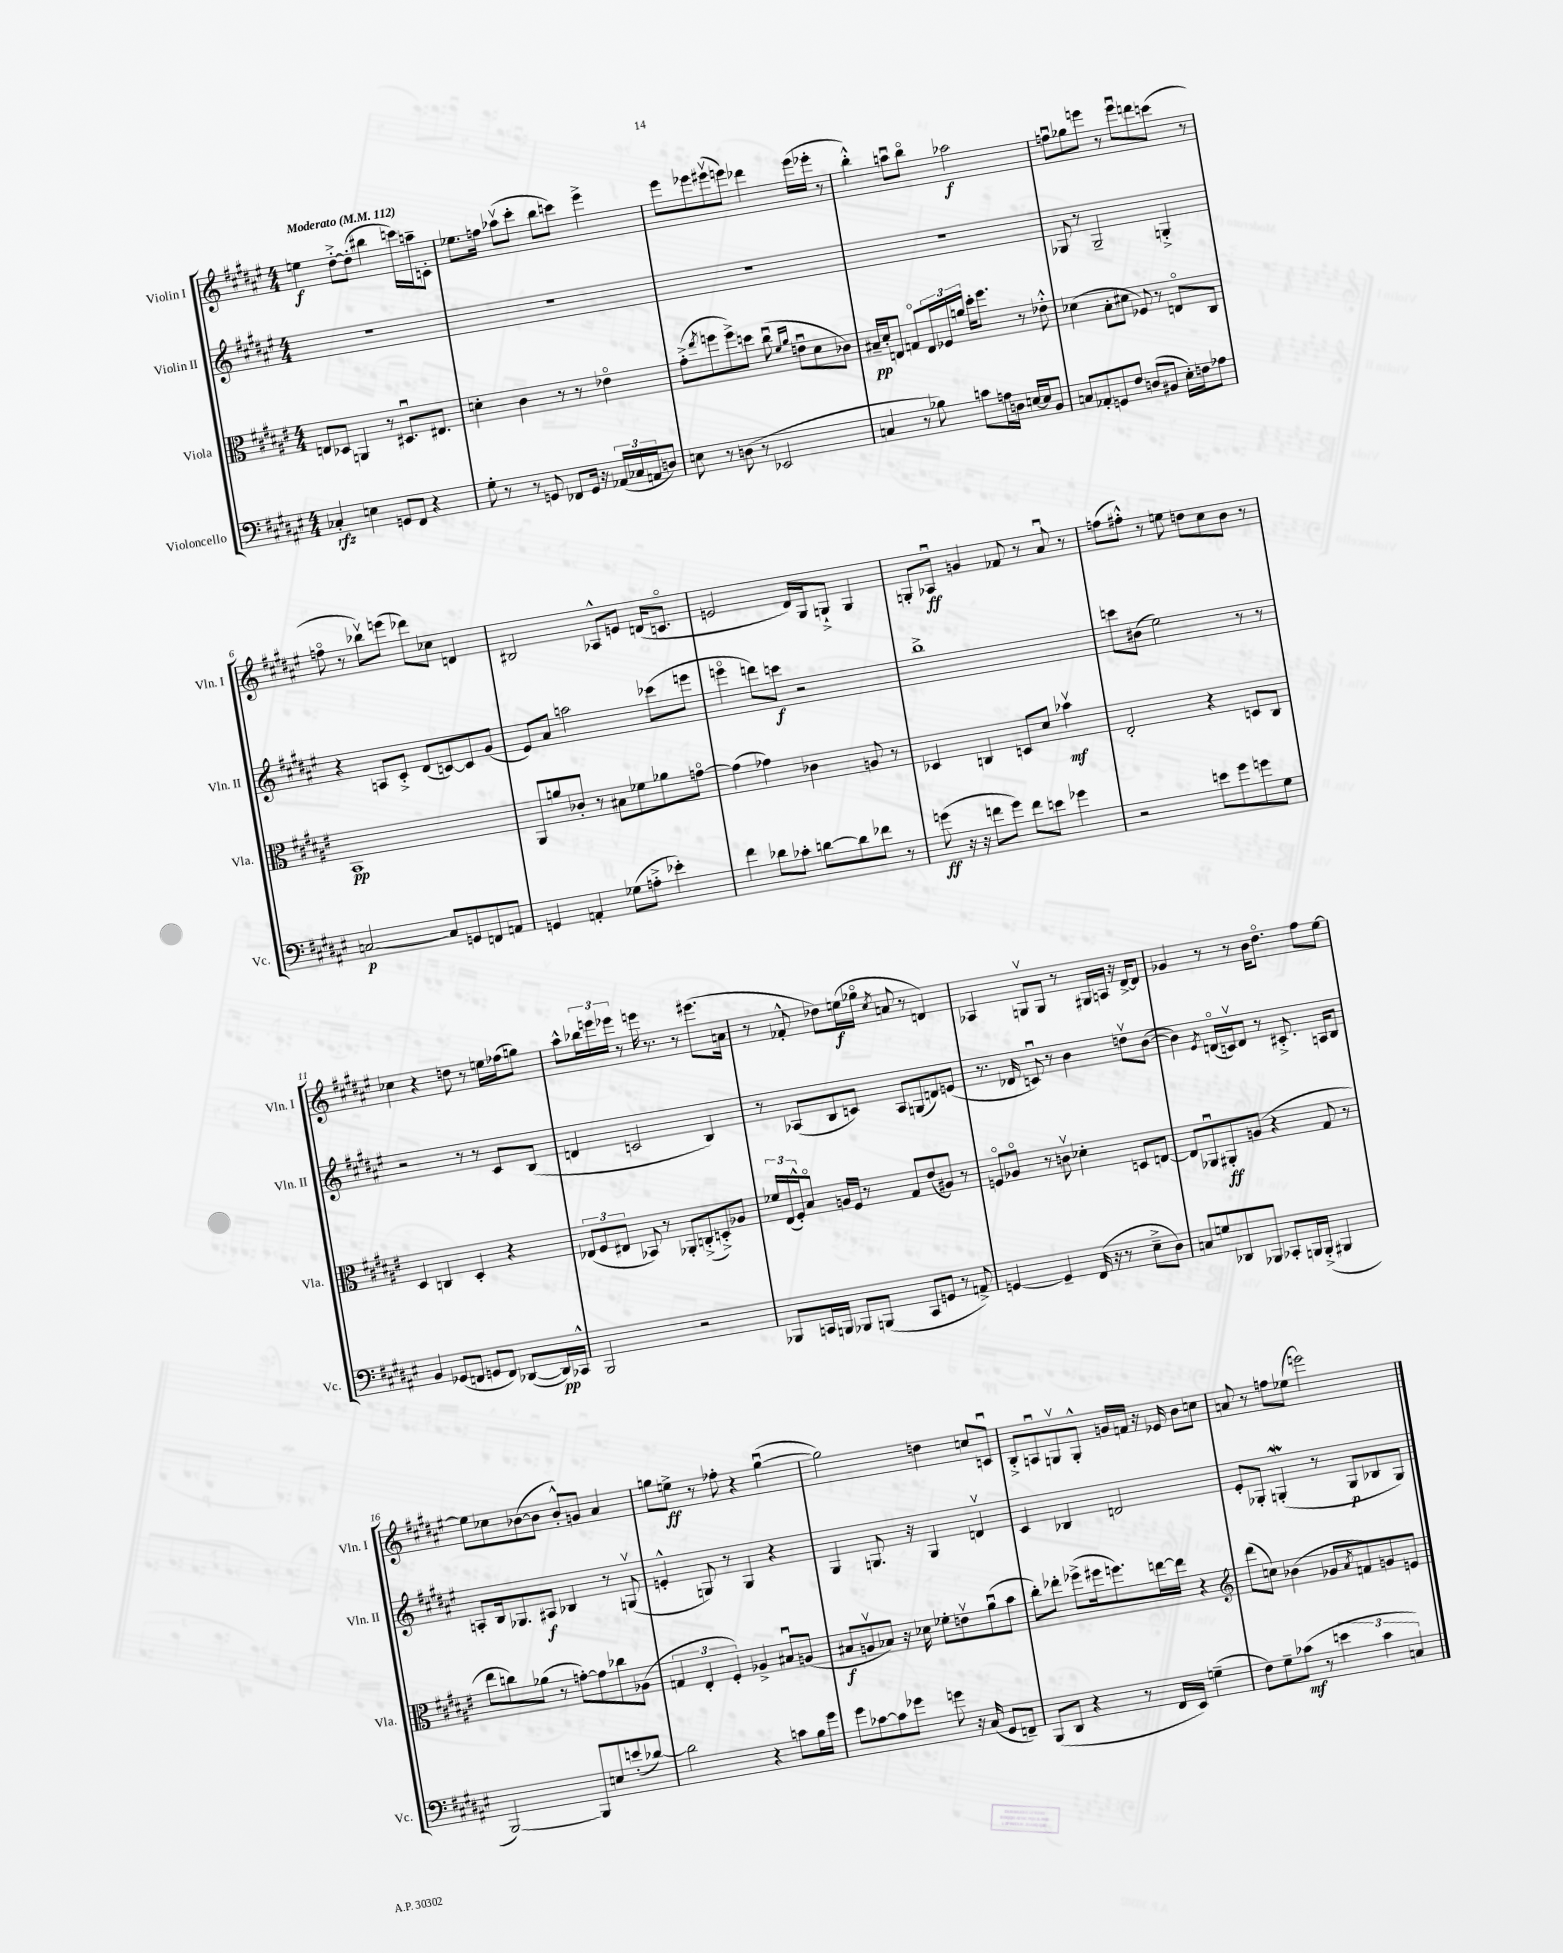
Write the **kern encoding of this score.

**kern	**dynam	**kern	**dynam	**kern	**dynam	**kern	**dynam
*part4	*part4	*part3	*part3	*part2	*part2	*part1	*part1
*staff4	*staff4	*staff3	*staff3	*staff2	*staff2	*staff1	*staff1
*I"Violoncello	*	*I"Viola	*	*I"Violin II	*	*I"Violin I	*
*I'Vc.	*	*I'Vla.	*	*I'Vln. II	*	*I'Vln. I	*
*clefF4	*	*clefC3	*	*clefG2	*	*clefG2	*
*k[f#c#g#d#a#e#]	*	*k[f#c#g#d#a#e#]	*	*k[f#c#g#d#a#e#]	*	*k[f#c#g#d#a#e#]	*
*M4/4	*	*M4/4	*	*M4/4	*	*M4/4	*
*MM112	*	*MM112	*	*MM112	*	*MM112	*
=1	=1	=1	=1	=1	=1	=1	=1
!	!	!	!	!	!	!LO:TX:a:B:t=Moderato	!
4C-X'/	rfz	8En/L	.	1r	.	4een\	f
.	.	8D-X/J	.	.	.	.	.
4En\	.	4AAn/	.	.	.	[8dd#'^\L	.
.	.	.	.	.	.	(8dd#'\J]	.
8GGn/L	.	8r	.	.	.	4bb#X\	.
8FF#/J	.	8.D#Xu/L	.	.	.	.	.
4r	.	.	.	.	.	16cccn\LL)	.
.	.	8.E#X/J	.	.	.	16aan~\J	.
.	.	.	.	.	.	8cn'\J	.
=2	=2	=2	=2	=2	=2	=2	=2
8G#'\	.	4dn'\	.	1r	.	8.ee-X\L	.
8r	.	.	.	.	.	.	.
.	.	.	.	.	.	16ffn\Jk	.
8r	.	4c#\	.	.	.	(8aa-Xv\L	.
8GGn/	.	.	.	.	.	8ccc#'\J	.
8FF-X/L	.	8r	.	.	.	8bb\L	.
16GG/Jk	.	8r	.	.	.	8cccn\J)	.
16r	.	.	.	.	.	.	.
(24AA-X/LL	.	4e-X\	.	.	.	4eee#^\	.
24C-X/	.	.	.	.	.	.	.
24AAn/J	.	.	.	.	.	.	.
8Dn/J)	.	.	.	.	.	.	.
=3	=3	=3	=3	=3	=3	=3	=3
8En\	.	(8g#'^\L	.	1r	.	8eee#\L	.
.	.	8qee#/	.	.	.	.	.
8r	.	8ffn\	.	.	.	8eee-X\	.
(8Dn\	.	8ff^\)	.	.	.	(8eee#Xv\	.
8r	.	8ddn\J	.	.	.	8eeen\J)	.
2EE-X/	.	(8cc#u\	.	.	.	4ddd-X\	.
.	.	16qqf#/LL	.	.	.	.	.
.	.	16qqa#/JJ	.	.	.	.	.
.	.	8enu\L	.	.	.	.	.
.	.	8d#\	.	.	.	(16eee\LL	.
.	.	.	.	.	.	16eee-X'\JJ	.
.	.	8c-X\J)	.	.	.	8r	.
=4	=4	=4	=4	=4	=4	=4	=4
4Cn/	.	16B#X~/LL	pp	1r	.	4bb'^^\)	.
.	.	16d#'/J	.	.	.	.	.
.	.	8En/J	.	.	.	.	.
8r	.	8Gn/L	.	.	.	8aanu\L	.
8B-X\)	.	24E/L	.	.	.	8bb\J	.
.	.	24F-X/	.	.	.	.	.
.	.	24an/JJ	.	.	.	.	.
8cn\L	.	16dd#'\KL	.	.	.	2aa-X\	f
.	.	8.ff#\J	.	.	.	.	.
16An\L	.	.	.	.	.	.	.
16Dn\JJ	.	.	.	.	.	.	.
[16En/LL	.	8r	.	.	.	.	.
16E/J]	.	.	.	.	.	.	.
8BB/J	.	8e-X'^^\	.	.	.	.	.
=5	=5	=5	=5	=5	=5	=5	=5
8Cn/L	.	(4d-X\	.	8G-X/	.	8ffnu\L	.
8AA-X'/	.	.	.	8r	.	8gg-X\	.
8GGn/	.	8B'\L	.	2G-~/	.	8eeen\J	.
8F#/J	.	8d#X\J	.	.	.	8r	.
(8Dn/L	.	8F-X/)	.	.	.	8eeeu\L	.
8BB#X/J	.	8r	.	.	.	8dddn\	.
16E#'\LL)	.	8En/L	.	4Gn'^/	.	(8cccn\J	.
16Fn\J	.	.	.	.	.	.	.
8A-X\J	.	8C#/J	.	.	.	8r	.
!!LO:LB:g=z
=6	=6	=6	=6	=6	=6	=6	=6
[2Cn/	p	1BB	pp	4r	.	8ffn\	.
.	.	.	.	.	.	8r	.
.	.	.	.	8An/L	.	8bb-Xv\L)	.
.	.	.	.	8c#'^/J	.	(8eeen\J	.
8C/L]	.	.	.	(8d#/L	.	8ddd-X\L)	.
8GGn/	.	.	.	[8cn/)	.	8cc-X\J	.
8FFn/	.	.	.	8c/]	.	4dn/	.
8AAn/J	.	.	.	(8g#/J	.	.	.
=7	=7	=7	=7	=7	=7	=7	=7
4GGn/	.	8AA#/L	.	8e#/L)	.	2B#X/	.
.	.	8an/	.	8a#/J	.	.	.
4AAn'/	.	8c-X'/J	.	2aan\	.	.	.
.	.	8r	.	.	.	.	.
(8G-X\L	.	8B#X\L	.	.	.	8A-X^^/L	.
8An'^\J	.	8f-X\	.	.	.	8en/J	.
4e-X'\)	.	8a-X\	.	(8ccc-X\L	.	(16dn/KL	.
.	.	.	.	.	.	8.cn/J	.
.	.	[8gn\J	.	8eeen\J	.	.	.
=8	=8	=8	=8	=8	=8	=8	=8
4f#\	.	(4g\]	.	4eeen\	.	2en/	.
8d-X\L	.	4g-X\)	.	8dddn\L)	.	.	.
8c-X'\J	.	.	.	8cccn\J	f	.	.
[8dn\L	.	4c-X\	.	2r	.	16d#/LL)	.
.	.	.	.	.	.	16G#/J	.
8d\]	.	.	.	.	.	8Gn`^/J	.
8f-X\J	.	8An/	.	.	.	4G/	.
8r	.	8r	.	.	.	.	.
=9	=9	=9	=9	=9	=9	=9	=9
(8gn\	ff	4D-X/	.	1bb^	.	8Gn'/L	.
16r	.	.	.	.	.	8A-Xu/J	ff
16r	.	.	.	.	.	.	.
8fn\L	.	4Cn/	.	.	.	4gn/	.
8g\J)	.	.	.	.	.	.	.
8f\L	.	8Dn/L	.	.	.	8f-X/	.
8en\J	.	8d#/J	.	.	.	8r	.
4g-X\	.	4b-Xv\	mf	.	.	8a#u/	.
.	.	.	.	.	.	8r	.
=10	=10	=10	=10	=10	=10	=10	=10
2r	.	2E#'/	.	8cccn\L	.	(8ffn\L	.
.	.	.	.	(8b#X\J	.	8ff#X'^^\J)	.
.	.	.	.	2ee#\)	.	8r	.
.	.	.	.	.	.	8een\	.
8en\L	.	4r	.	.	.	8ddn\L	.
8g#\	.	.	.	.	.	8cc#\	.
8gn\	.	8Dn/L	.	8r	.	8b\J	.
8G#\J	.	8C#/J	.	8r	.	8r	.
!!LO:LB:g=z
=11	=11	=11	=11	=11	=11	=11	=11
4BB/	.	4D#/	.	2r	.	4cc-X\	.
(8GG-X/L	.	4Cn/	.	.	.	4r	.
8FFn/J	.	.	.	.	.	.	.
8GGn/L	.	4D#'/	.	8r	.	8ddn\	.
8FF/J)	.	.	.	8r	.	8r	.
([8DD-X/L	.	4r	.	8c#/L	.	16een\LL	.
.	.	.	.	.	.	(16ff-X\J	.
16DD-/L])	pp	.	.	(8B/J	.	8ggn\J)	.
16CC-X^^/JJ	.	.	.	.	.	.	.
=12	=12	=12	=12	=12	=12	=12	=12
2BBB/	.	(12E-X/L	.	4dn/	.	8aa#^^\L	.
.	.	12F#/	.	.	.	.	.
.	.	.	.	.	.	24bb-X\L	.
.	.	12E#X/J	.	.	.	24eeen\	.
.	.	.	.	.	.	24eee-X\JJ	.
.	.	8BB-X/)	.	2cn/	.	8r	.
.	.	8r	.	.	.	16eeen\	.
.	.	.	.	.	.	8.r	.
2r	.	8AA-X'/L	.	.	.	.	.
.	.	(8Cn'^/	.	.	.	8r	.
.	.	8Dn'^/)	.	4B/)	.	(8.eee#X\L	.
.	.	8A-X/J	.	.	.	.	.
.	.	.	.	.	.	16an\Jk	.
=13	=13	=13	=13	=13	=13	=13	=13
8BBB-X/L	.	24f-X/LL	.	8r	.	8r	.
.	.	(24E#/	.	.	.	.	.
.	.	24F#'^^/J)	.	.	.	.	.
16CCn/L	.	8B/J	.	(8A-X/L	.	8f-X'^^/	.
16BBBn/JJ	.	.	.	.	.	.	.
8BBB-X/L	.	16An/LL	.	8B/	.	8dd-X\L)	.
.	.	16F#/JJ	.	.	.	.	.
(8BBBn/J	.	8r	.	8cn/J)	.	(16een\L	f
.	.	.	.	.	.	16gg-X\JJ	.
.	.	.	.	.	.	8qcc#/	.
8CC/L	.	8G#/L	.	8A-/L	.	8an/	.
8GGn/J	.	(8e#/	.	(8Gn/	.	8r	.
8r	.	8A#X/J)	.	8dn/)	.	4dn/)	.
8AAn^/)	.	8r	.	(8en/J	.	.	.
=14	=14	=14	=14	=14	=14	=14	=14
[4GGn/	.	8Fn/L	.	8.r	.	4A-X/	.
.	.	8A-X/J	.	.	.	.	.
.	.	.	.	16d-X/	.	.	.
4GG~/]	.	8r	.	8cnu/)	.	8Gnv/L	.
.	.	8cnv\	.	8r	.	8G/J	.
(16FF#/	.	4d-X'\	.	4b\	.	8r	.
16r	.	.	.	.	.	.	.
8r	.	.	.	.	.	16G#X/LL	.
.	.	.	.	.	.	16An/JJ	.
8E#~^\L	.	8Dn/L	.	8ddnv\L	.	16r	.
.	.	.	.	.	.	[16d#^/KL	.
8D#\J)	.	[8En/J	.	([8b\J	.	8d#/J]	.
=15	=15	=15	=15	=15	=15	=15	=15
8Cn/L	.	8E/L]	.	4b\])	.	4g-X/	.
8Gn/	.	8AA-Xu/	.	.	.	.	.
.	.	.	.	8qe#/	.	.	.
8DD-X/	.	8AA#X'/	ff	(16dn/LL	.	8r	.
.	.	.	.	16cnv/J)	.	.	.
8BBB-X/J	.	(8An/J	.	8d/J	.	8r	.
8CC-X'/L	.	4r	.	8r	.	16b\KL	.
.	.	.	.	.	.	8.dd#\J	.
16BBBn/L	.	.	.	8.c#X'^/	.	.	.
(16BBB'^/JJ	.	.	.	.	.	.	.
4BBB#X/	.	8G#/	.	.	.	8ff#\L	.
.	.	.	.	16An/KL	.	.	.
.	.	8r	.	8B/J	.	[8ee#\J	.
!!LO:LB:g=z
=16	=16	=16	=16	=16	=16	=16	=16
[2BBB/)	.	8ee#\L	.	8An'/L	.	8ee#\L]	.
.	.	8ccn\)	.	16B/k	.	8cc-X\	.
.	.	.	.	8.G-X/	.	.	.
.	.	(8a-X\J	.	.	.	([8b-X\	.
.	.	8r	.	8A#X/J	f	8b-\J]	.
8BBB/L]	.	[8gn'\L)	.	4B-X/	.	8b-'^^/L)	.
8En/	.	8g\]	.	.	.	8gn/J	.
(8en'/	.	8cc-X\	.	8r	.	4a#/	.
[8d-X/J)	.	(8A-X\J	.	(8Gnv/	.	.	.
=17	=17	=17	=17	=17	=17	=17	=17
2d-\]	.	6Gn/	.	4en'^^/	.	8ggn\L	.
.	.	.	.	.	.	8een^\J	ff
.	.	6E#'/	.	.	.	.	.
.	.	.	.	8Gn/)	.	8r	.
.	.	6F#'/)	.	.	.	.	.
.	.	.	.	8r	.	8ff-X'\	.
4r	.	4A-X^/	.	4G/	.	4r	.
8cn\L	.	8B#Xu/L	.	4r	.	([4ggu\	.
16B\L	.	(8An/J	.	.	.	.	.
16g#\JJ	.	.	.	.	.	.	.
=18	=18	=18	=18	=18	=18	=18	=18
8g#\L	.	8B#X/L	f	4G#/	.	2gg\])	.
[8c-X\	.	8Anv/	.	.	.	.	.
8c-\]	.	8B-X/J)	.	8.Gn/	.	.	.
8g-X\J	.	16r	.	.	.	.	.
.	.	16d-X\	.	16r	.	.	.
8gn\	.	8f-X'\L	.	4G/	.	4ddn\	.
16r	.	8env\	.	.	.	.	.
(16C#/	.	.	.	.	.	.	.
8GG#/L	.	(8a#u\	.	4dnv/	.	8ccn/L	.
8FFn~/J)	.	8b\J	.	.	.	8cnu/J	.
=19	=19	=19	=19	=19	=19	=19	=19
(8BBB/L	.	8cc#'\L)	.	4c#/	.	8B'^/L	.
8DD#/J	.	8ee-X'\J	.	.	.	8Anu/	.
4r	.	(8ff-X^\L	.	4B-X/	.	8Gnv/	.
.	.	16ff#X\k	.	.	.	8G'^^/J	.
.	.	8.ffn\)	.	.	.	.	.
8r	.	.	.	2dn/	.	16gn/LL	.
.	.	.	.	.	.	16fn/JJ	.
16FF#/LL	.	[16een\L	.	.	.	16r	.
16EE#/JJ)	.	16ee\JJ]	.	.	.	16e-X/	.
(4Gn~\	.	4r	.	.	.	8b\L	.
.	.	.	.	.	.	8ccn\J	.
=20	=20	=20	=20	=20	=20	=20	=20
*	*	*clefG2	*	*	*	*	*
8F#\L)	.	(8ddd#\L	.	8e#'/L	.	8an/	.
8G#~\	.	8ccn\J)	.	8G-X'/J	.	8r	.
(8c-X\J	mf	(4b-X\	.	(4Gnw'/	.	8ffn\L	.
8r	.	.	.	.	.	(8ee-X\J	.
6en\	.	8g-X/L	.	8r	.	2eeen\)	.
.	.	8qa#/	.	.	.	.	.
.	.	8fn/)	.	8G/L	p	.	.
6c-\	.	.	.	.	.	.	.
.	.	8gn/	.	8B-X/	.	.	.
6Cn/)	.	.	.	.	.	.	.
.	.	8en/J	.	8G/J)	.	.	.
==	==	==	==	==	==	==	==
*-	*-	*-	*-	*-	*-	*-	*-
